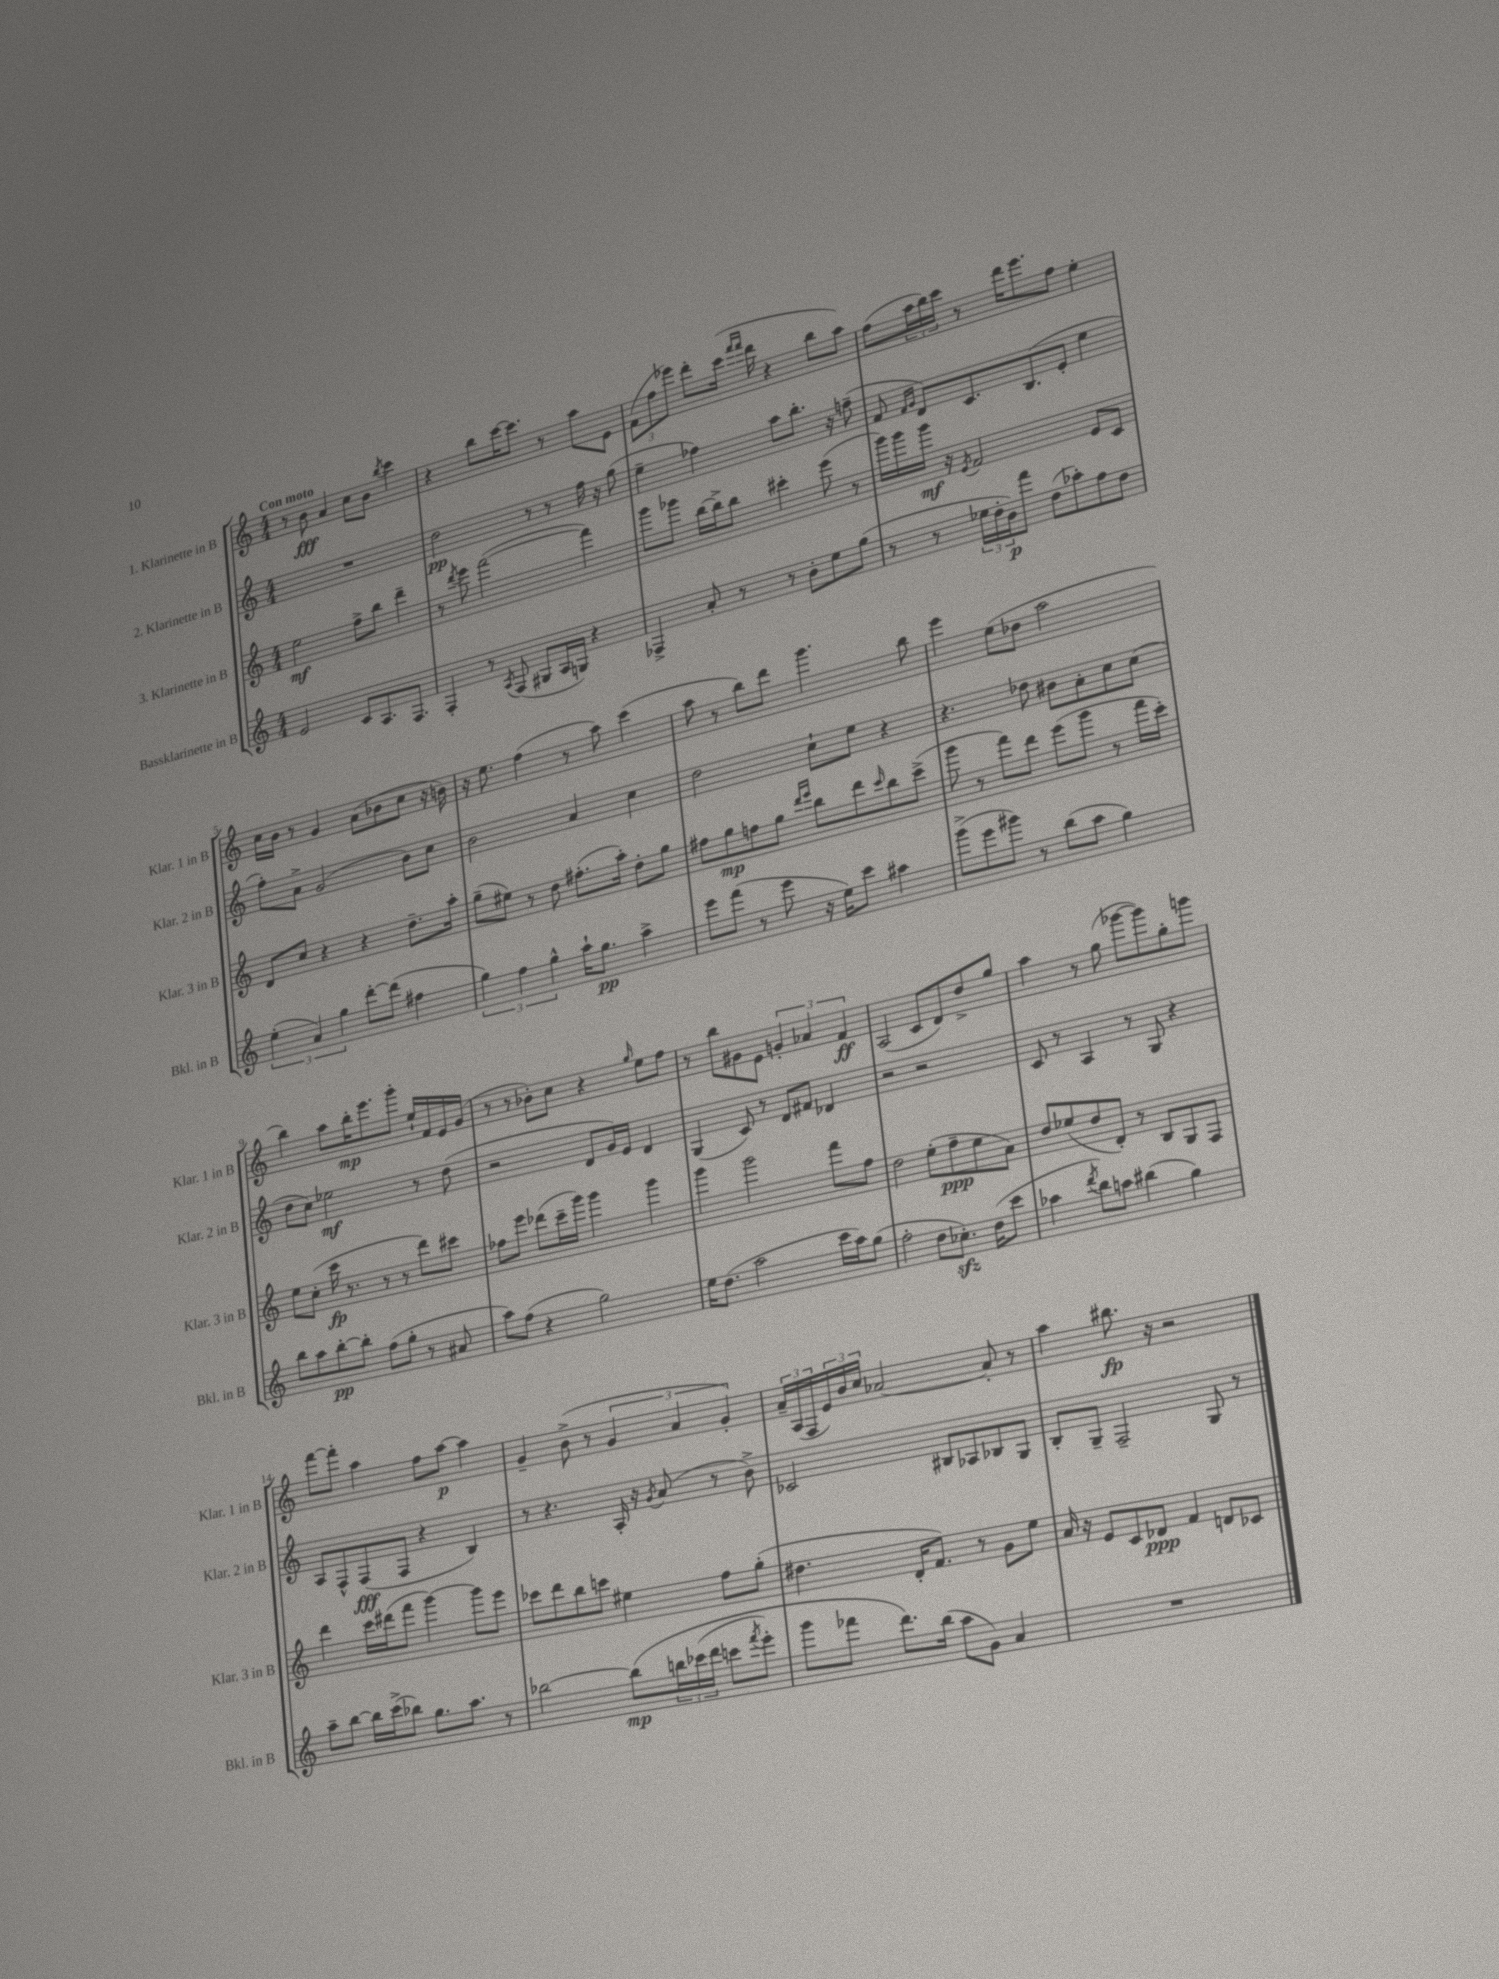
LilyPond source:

<<
\new StaffGroup <<
\new Staff = "s0" \with { instrumentName = "1. Klarinette in B" shortInstrumentName = "Klar. 1 in B" } {
    \clef treble \key c \major \numericTimeSignature \time 4/4 \tempo "Con moto"
    r8 b'8\fff a'4 c''8 b'8 \acciaccatura { b''8 } c'''4 |
    r4 b''8 c'''16~ c'''8. r8 a''8 e'8 |
    \tuplet 3/2 { f'8( f''8 ees'''8) } d'''8-. c'''16( \grace { f'''16 f'''16 } d'''16 r4 b''8 a''8) |
    f''8( \tuplet 3/2 { a''16 b''16) c'''16 } r8 d'''16 e'''8. f''8 e''4-. |
    c''16 b'16 r8 g'4 a'8( bes'8 c''8 r16 b'16) |
    r16 e''8. f''4( r8 a''8) c'''4( |
    a''8 r8 b''8) d'''8 g'''4. b''8 |
    e'''4 e''8( des''8 a''2 |
    b''4) a''8 b''16-.\mp e'''8. g'''8-. e''16-! f'16 e'16 g'16( |
    r8 r8 bes'8-.) c''8 r4 \grace { g''16 } e''8 f''8 |
    r8 b''8 gis'8 e'8 \tuplet 3/2 { g'4-. aes'4 f'4\ff } |
    a2( c'8 d'8) d''8-> g''8 |
    a''4 r8 g''8( ges'''8~ ges'''8) g''8-. g'''8 |
    f'''8~ f'''8-. a''4 f''8 a''8~\p a''4 |
    g'4-- b'8->( r8 \tuplet 3/2 { g'4 a'4 g'4-.) } |
    \tuplet 3/2 { a'16-- a16( f16 } \tuplet 3/2 { e'16) b'16 c''16 } aes'2~ aes'8-. r8 |
    a''4 bis''8.\fp r16 r2 \bar "|." |
}
\new Staff = "s1" \with { instrumentName = "2. Klarinette in B" shortInstrumentName = "Klar. 2 in B" } {
    \clef treble \key c \major \numericTimeSignature \time 4/4
    R1 |
    d''2\pp r8 r8 f''16 r16 g''8( |
    e''4-- fes''4) a''8 b''8.-. r16 f''8--( |
    f'8 \grace { f'16 g'16 } d'8) c'8. b8.( e'8-. e''4 |
    f''8-.) a'8-> g'2( b'8) c''8 |
    b'2 a'4 c''4 |
    d''2 c''8-! e''8 r4 |
    r4. des''8 bis'8 a'8-. c''8 c''8( |
    d''8 c''8) ees''2\mf r8 d''8( |
    r2 d'8 g'16) e'16 d'4 |
    g4( c'8) r8 d'8 fis'8 des'4 |
    r2 r2 |
    c'8 r8 a4 r8 g8 r4 |
    a8 f8-^ f8\fff( f8 r4 b4) |
    r8 r4. a16-. r16 \acciaccatura { g'8 } a'8( r8 b'8->) |
    ces'2 bis8 aes8 bes8 g8 |
    b8-. g8-- f2-- g8 r8 \bar "|." |
}
\new Staff = "s2" \with { instrumentName = "3. Klarinette in B" shortInstrumentName = "Klar. 3 in B" } {
    \clef treble \key c \major \numericTimeSignature \time 4/4
    e''2\mf f''8-> b''8 d'''4-- |
    r8 \acciaccatura { d'''8 } e'''8 f'''2~( f'''4) |
    g'''8 ges'''8 b''16~ b''16-> b''8 cis'''4-. e'''8( r8 |
    g'''16) g'''16 g'''16\mf r16 \acciaccatura { e'8 } f'2 e'8 c'8 |
    d'8 c''8 r4 r4 d''8.-- a''16-. |
    g''8--( eis''8) r8 d''8 fis''8.-.( a''16-.) d''8-. g''8 |
    fis''8 g''8\mp f''8 g''8 \grace { d'''16 e'''16 } b''8 d'''8 \grace { c'''16 } b''8 c'''8->( |
    g'''8 r8 f'''8) d'''8 e'''8( g'''8 r8 f'''16 c'''16-.) |
    e''8 c''8-.( c'''16\fp r8. r8 r8 d'''8) cis'''8 |
    fes''8 e'''8 des'''8( c'''16-- g'''16) g'''4 g'''4 |
    g'''4 g'''2 f'''8 f''8 |
    d''2 e''8-.( f''8--\ppp e''8 a'8) |
    d''8 ees''8( d''8 d'8-.) r8 b8 g8 f8 |
    d'''4 c'''16 dis'''16( f'''8 g'''4~) g'''8 e'''8 |
    ces'''8 d'''8 b''8 c'''8 eis''4 f''8 g''8-.( |
    dis''4. d'16-. f'8.) r8 g'8 e''8 |
    a'16 r16 e'8 c'8 des'8\ppp f'4 d'8 ces'8 \bar "|." |
}
\new Staff = "s3" \with { instrumentName = "Bassklarinette in B" shortInstrumentName = "Bkl. in B" } {
    \clef treble \key c \major \numericTimeSignature \time 4/4
    e'2 c'8 a8. f8. |
    f4-. r8 \acciaccatura { a8 } f8( gis8 a16 g16) r4 |
    fes4-> a'8-. r8 r8 b'8-. e''8 g''8( |
    r8 r8 \tuplet 3/2 { ees''16 d''16-. b'16\p) } f'''8 d''8( aes''8-.) f''8 d''8 |
    \tuplet 3/2 { e''4-.( a'4) g''4 } d'''8~-. d'''8( fis''4 |
    \tuplet 3/2 { g''4) f''4 g''4-^ } a''16-! g''8.\pp a''4-> |
    e'''8 f'''8( r8 e'''8 r16 e''16) c'''8 ais''4 |
    g'''8->( e'''8 gis'''8) r8 b''8( a''8 g''4) |
    b''8 a''8 b''8~-.\pp b''8-. f''8( g''8-. r8 ais'8 |
    a''8) f''8( r4 g''2) |
    e''16 d''8.( a''2 c'''16 a''16) g''8( |
    f''2-. d''8 ces''8.-.\sfz) d''16( c'''8 |
    aes''4 \acciaccatura { d'''8 } b''8) a''8 bis''4( g''4) |
    a''8-- b''8~ b''16 c'''16->( bes''8) g''8. a''8. r8 |
    bes''2~ bes''8\mp\( \tuplet 3/2 { b''16 ces'''16( d'''16 } c'''8 \acciaccatura { f'''8 } e'''8-.) |
    g'''8 fes'''8 d'''8.\) b''16( a''8 g'8) a'4 |
    R1 \bar "|." |
}
>>
>>
